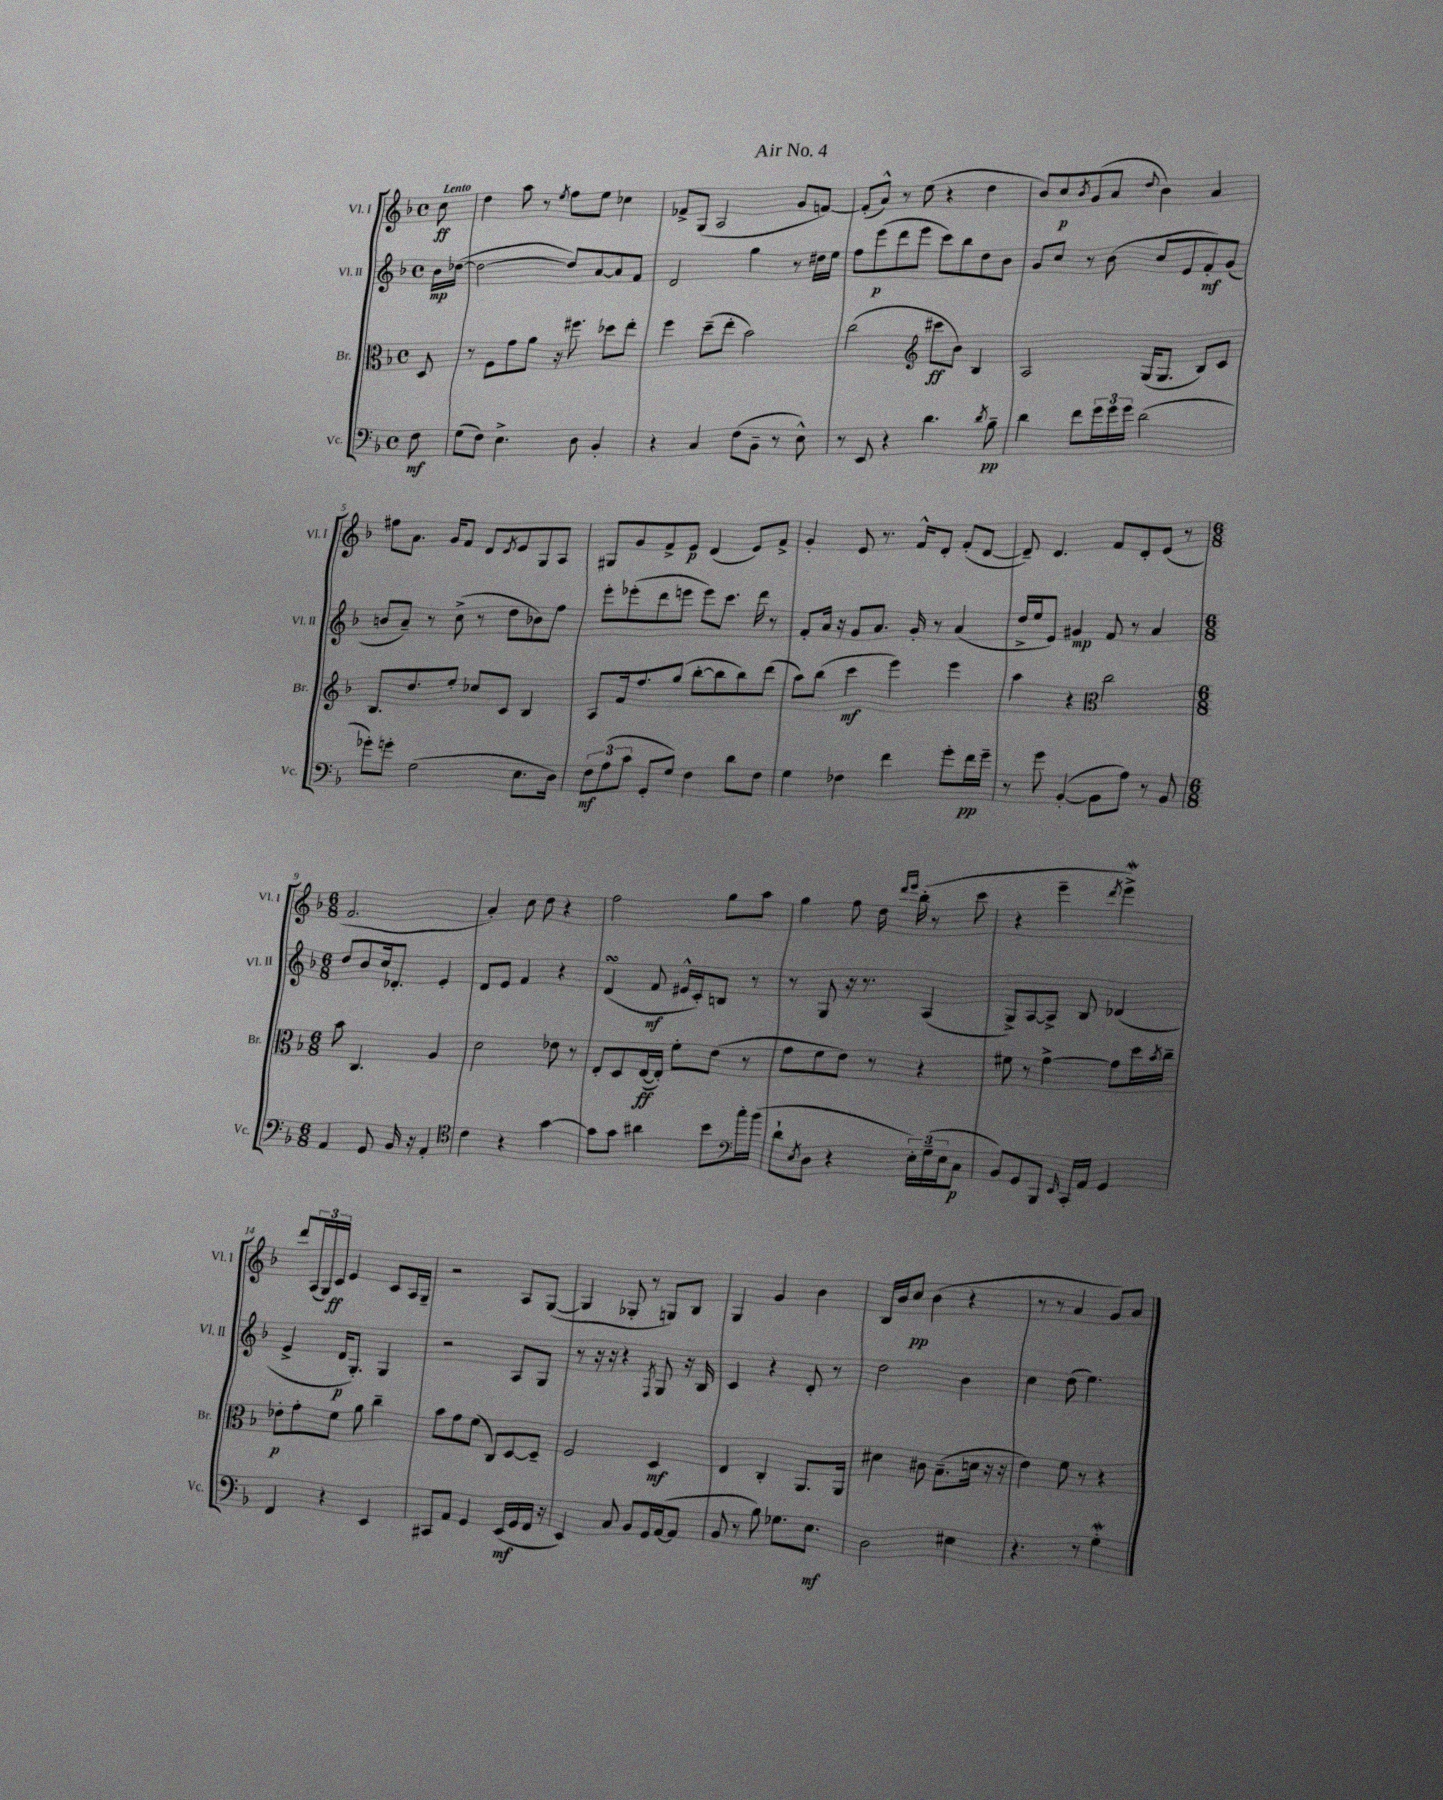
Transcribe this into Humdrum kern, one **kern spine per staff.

**kern	**kern	**kern	**kern
*staff4	*staff3	*staff2	*staff1
*clefF4	*clefC3	*clefG2	*clefG2
*k[b-]	*k[b-]	*k[b-]	*k[b-]
*M4/4	*M4/4	*M4/4	*M4/4
*met(c)	*met(c)	*met(c)	*met(c)
8F	8D	16b-	8cc
.	.	([16dd-	.
=	=	=	=
(8G	8r	2dd-_	4dd
8F)	8F	.	.
4.E^	8g	.	8aa
.	8a	.	8r
.	.	.	8qee
.	16r	8dd-])	8ff
.	8.ff#	.	.
8D	.	[8a	8ee
4BB-'	8dd-	8a]	4cc-
.	8ee'	8f	.
=	=	=	=
4r	4ff	2d	8f-^
.	.	.	(8G
4C	(8dd~	.	2A
.	8ee'	.	.
(8F	2b-)	4gg	.
8BB-~	.	.	.
8r	.	8r	8g
8E^^)	.	16dd#	[8f)
.	.	16ee	.
=	=	=	=
8r	(2cc	8ff	(8f']
8EE	.	(8eee	8a^^)
4r	.	8ddd	8r
.	.	8eee	(8ee
*	*clefG2	*	*
4.d	8ccc#	8ccc)	4r
.	8b-)	8bb-	.
.	4B-	8dd	4dd
8qd	.	.	.
8B-~	.	8b-	.
=	=	=	=
4d	2A	8g	8b-)
.	.	8cc	8cc
.	.	.	8qb-
8f	.	8r	(8g
24g	.	(8b-	8a
24g	.	.	.
24g	.	.	.
.	.	.	8qqdd
(2d	(16G	8cc	4b-)
.	8.G	.	.
.	.	8e	.
.	8B-)	8f')	4a
.	8c	(8g	.
=	=	=	=
8g-')	8.B-	8b	8ff#
8g'	.	8a~)	8.a
.	8.dd	.	.
(2G	.	8r	.
.	.	.	16g
.	8ee'	(8cc^	8f
.	8cc-	8r	8d
.	.	.	8qd
.	8c	8dd	8e
8.E	4B-	8b-)	8G
.	.	8ff	8A
16D)	.	.	.
=	=	=	=
12F	8A	8eee'	8G#
(12A	.	.	.
.	16f	(8eee-'	8g
12c	.	.	.
.	8.ff	.	.
8GG'	.	8ddd	8f^
8G)	(8gg	8eee	8e
4F	[8bb-'	8eee)	(4d
.	8bb-]	8.ccc	.
8d	8bb-)	.	8e)
.	.	16ddd	.
8F	(8ddd	8r	8f^
=	=	=	=
4G	8aa)	8f'	4g'
.	(8bb-	16a	.
.	.	16r	.
4F-	4ccc	8g	8e
.	.	8.a	8.r
4f	4eee)	.	.
.	.	16g'	16f^^
.	.	8r	8d'
8g'	4eee	(4a	(8f'
16f	.	.	[8d
16g~	.	.	.
=	=	=	=
8r	4aa	16dd^	8d~])
.	.	16ee	.
8g	.	8e)	4.d
([4BB-'	4r	4g#	.
*	*clefC3	*	*
8BB-]	2cc	8f	8f
8A)	.	8r	8d'
8r	.	4a	(8e
8BB-	.	.	8r
=	=	=	=
*M6/8	*M6/8	*M6/8	*M6/8
4AA	8b-	8dd	2.f
.	4.C	8b-	.
8GG	.	16cc	.
.	.	8.d-'	.
16BB-	.	.	.
16r	.	.	.
4AA'	4A	4e'	.
=	=	=	=
*clefC4	*	*	*
4c	2d	8d	4a')
.	.	8e	.
4r	.	4f	8cc
.	.	.	8dd
[4g	8e-	4r	4r
.	8r	.	.
=	=	=	=
8g]	8E'	(4d	2ff
8g	8D	.	.
4a#	([16E	8f	.
.	16E'])	.	.
.	8f'	16e#^^	.
.	.	16c')	.
8b-	(8e	8B	8gg
16cc'	8r	8r	8aa
(16b-	.	.	.
=	=	=	=
*clefF4	*	*	*
8d`	8g	8r	4gg
8qE	.	.	.
8D	8f	8G	.
4r	8e)	16r	8ff
.	.	8.r	.
.	8r	.	16dd
.	.	.	16qqddd
.	.	.	16qqeee
.	.	.	(16bb-'
24E')	4r	(4A	8r
(24G~	.	.	.
24E	.	.	.
8C	.	.	8ccc
=	=	=	=
8BB-)	8f#	8G^)	4r
8GG	8r	[8A	.
8BBB-	[4g^	8A^]	4eee~
16qqEE	.	.	.
16CC'	.	8B-	.
16AA	.	.	.
.	.	.	8qddd
4GG	8g]	(4d-	4eee^)
.	16dd	.	.
.	8qb-	.	.
.	16cc~	.	.
=	=	=	=
4FF	8e-'	4e^	8ddd
.	8g'	.	(24A
.	.	.	24G)
.	.	.	24c
4r	8f	16d	4e
.	.	8.G')	.
.	8a	.	.
4EE	4cc~	4G	8c
.	.	.	16A
.	.	.	16G~
=	=	=	=
8CC#	8b-	2r	2r
8AA	8g	.	.
4GG	(8f	.	.
.	8C)	.	.
(16EE	[8D	8A	8A
16GG	.	.	.
16FF	8D~]	8G	([8G
16r	.	.	.
=	=	=	=
4EE)	2F	8r	4G]
.	.	16r	.
.	.	16r	.
8C	.	4r	8G-'
8BB-	.	.	8r
.	.	8qF	.
16GG	4D	8G	8G)
([16AA	.	.	.
8AA]	.	16r	8B-
.	.	16B-	.
=	=	=	=
8BB-	4E	4c	4G
8r	.	.	.
8B-)	4C'	4r	4g
8.G-	.	.	.
.	8.AA	8d'	4b-
8.E	.	.	.
.	.	8r	.
.	16AA	.	.
=	=	=	=
2D	4d#	2dd	16B-
.	.	.	16b-
.	.	.	8cc
.	8c#	.	(4b-
.	(8.B-~	.	.
4E#	.	4b-	4r
.	16d	.	.
.	16r	.	.
.	16r	.	.
=	=	=	=
4.r	4e)	4cc	8r
.	.	.	8r
.	8f	(8dd	4a
8r	8r	4.ee)	.
4G'	4r	.	8g)
.	.	.	8a
==	==	==	==
*-	*-	*-	*-
